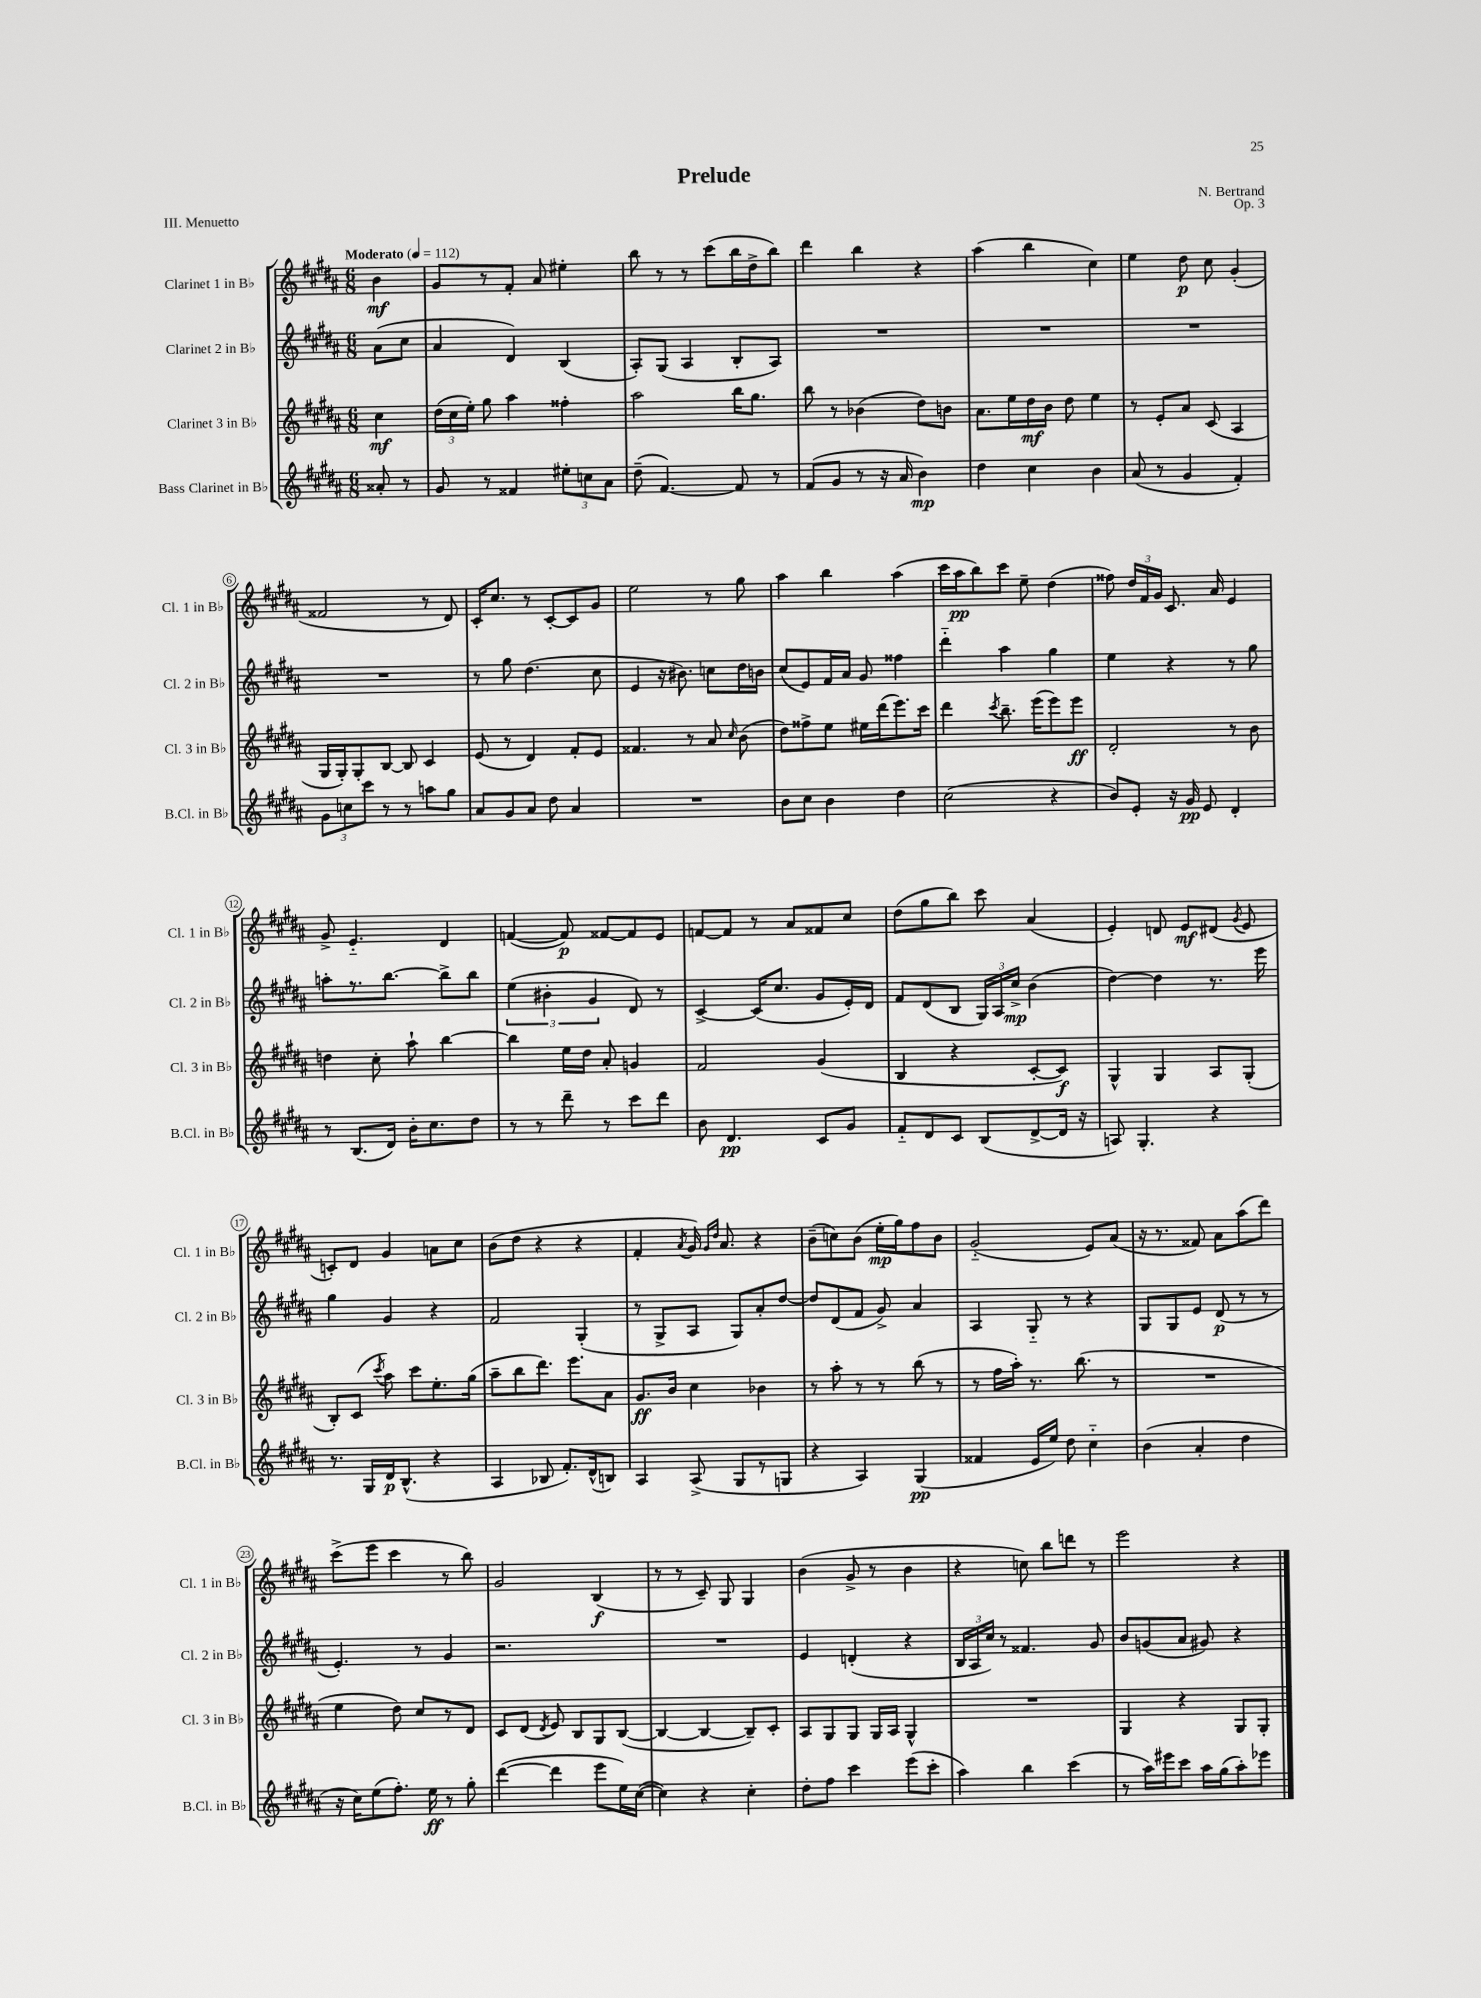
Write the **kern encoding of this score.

**kern	**dynam	**kern	**dynam	**kern	**dynam	**kern	**dynam
*part4	*part4	*part3	*part3	*part2	*part2	*part1	*part1
*staff4	*staff4	*staff3	*staff3	*staff2	*staff2	*staff1	*staff1
*I"Bass Clarinet in B♭	*	*I"Clarinet 3 in B♭	*	*I"Clarinet 2 in B♭	*	*I"Clarinet 1 in B♭	*
*I'B.Cl. in B♭	*	*I'Cl. 3 in B♭	*	*I'Cl. 2 in B♭	*	*I'Cl. 1 in B♭	*
*clefG2	*	*clefG2	*	*clefG2	*	*clefG2	*
*k[f#c#g#d#a#]	*	*k[f#c#g#d#a#]	*	*k[f#c#g#d#a#]	*	*k[f#c#g#d#a#]	*
*M6/8	*	*M6/8	*	*M6/8	*	*M6/8	*
*MM112	*	*MM112	*	*MM112	*	*MM112	*
=	=	=	=	=	=	=	=
!	!	!	!	!	!	!LO:TX:a:B:t=Moderato	!
8a##X'/	.	4cc#\	mf	(8a#\L	.	4b\	mf
8r	.	.	.	8cc#\J	.	.	.
=1	=1	=1	=1	=1	=1	=1	=1
8g#/	.	(24dd#\LL	.	4a#/	.	8g#/L	.
.	.	24cc#\	.	.	.	.	.
.	.	24ee'\JJ)	.	.	.	.	.
8r	.	8gg#\	.	.	.	8r	.
4f##X/	.	4aa#\	.	4d#/)	.	8f#'/J	.
.	.	.	.	.	.	8a#/	.
12ee#X'\L	.	4ff##X'\	.	(4B/	.	4ee#X'\	.
12ccn\	.	.	.	.	.	.	.
12a#\J	.	.	.	.	.	.	.
=2	=2	=2	=2	=2	=2	=2	=2
(8dd#~\	.	2aa#\	.	8A#'/L)	.	8bb\	.
[4.f#/)	.	.	.	(8G#/J	.	8r	.
.	.	.	.	4A#/	.	8r	.
.	.	.	.	.	.	(8ccc#\L	.
8f#/]	.	16bb\KL	.	8B'/L	.	16bb\L	.
.	.	8.gg#\J	.	.	.	16dd#^\J	.
8r	.	.	.	8A#/J)	.	8bb\J)	.
=3	=3	=3	=3	=3	=3	=3	=3
(8f#/L	.	8bb\	.	2.r	.	4ddd#\	.
8g#/J	.	8r	.	.	.	.	.
8r	.	(4b-X\	.	.	.	4bb\	.
16r	.	.	.	.	.	.	.
16a#/	.	.	.	.	.	.	.
4b\)	mp	8dd#\L)	.	.	.	4r	.
.	.	8bn\J	.	.	.	.	.
=4	=4	=4	=4	=4	=4	=4	=4
4dd#\	.	8.a#\L	.	2.r	.	(4aa#\	.
.	.	16ee\L	.	.	.	.	.
4cc#\	.	16dd#\	mf	.	.	4bb\	.
.	.	16b\JJ	.	.	.	.	.
.	.	8dd#\	.	.	.	.	.
4b\	.	4ee\	.	.	.	4cc#\)	.
=5	=5	=5	=5	=5	=5	=5	=5
(8a#/	.	8r	.	2.r	.	4ee\	.
8r	.	8e'/L	.	.	.	.	.
4g#/	.	8a#/J	.	.	.	8dd#\	p
.	.	(8c#/	.	.	.	8cc#\	.
4f#'/)	.	4A#/	.	.	.	(4g#'/	.
!!LO:LB:g=z
=6	=6	=6	=6	=6	=6	=6	=6
12g#\L	.	16G#/LL	.	2.r	.	2f##X/	.
.	.	16G#'/J)	.	.	.	.	.
12ccn\	.	.	.	.	.	.	.
.	.	8G#'/	.	.	.	.	.
12ccc#\J	.	.	.	.	.	.	.
8r	.	[8B/J	.	.	.	.	.
8r	.	8B/]	.	.	.	.	.
8aan\L	.	4c#/	.	.	.	8r	.
8gg#\J	.	.	.	.	.	8d#/)	.
=7	=7	=7	=7	=7	=7	=7	=7
8a#/L	.	(8e/	.	8r	.	16c#'/KL	.
.	.	.	.	.	.	8.cc#/J	.
8g#/	.	8r	.	8gg#\	.	.	.
8a#/J	.	4d#/)	.	(4.dd#\	.	8r	.
8dd#\	.	.	.	.	.	[8c#'/L	.
4a#/	.	8f#'/L	.	.	.	8c#/]	.
.	.	8e/J	.	8cc#\	.	8g#/J	.
=8	=8	=8	=8	=8	=8	=8	=8
2.r	.	4.f##X/	.	4e/	.	2ee\	.
.	.	.	.	16r	.	.	.
.	.	.	.	8.b#X\)	.	.	.
.	.	8r	.	.	.	.	.
.	.	8a#/	.	8ccn\L	.	8r	.
.	.	16qqcc#/	.	.	.	.	.
.	.	(8b\	.	16dd#\L	.	8gg#\	.
.	.	.	.	16bn\JJ	.	.	.
=9	=9	=9	=9	=9	=9	=9	=9
8b\L	.	8dd#\L)	.	(8cc#/L	.	4aa#\	.
8cc#\J	.	8ff##X^\	.	8e/)	.	.	.
4b\	.	8ee\J	.	16f#/L	.	4bb\	.
.	.	.	.	16a#/JJ	.	.	.
.	.	16ee#X\LL	.	8g#/	.	.	.
.	.	(16ddd#\J	.	.	.	.	.
4dd#\	.	8.eee\)	.	4ff##X\	.	(4aa#\	.
.	.	16ccc#\Jk	.	.	.	.	.
=10	=10	=10	=10	=10	=10	=10	=10
(2cc#\	.	4ddd#\	.	4ddd#\	.	16ccc#\LL	.
.	.	.	.	.	.	16aa#\J	pp
.	.	.	.	.	.	8bb\)	.
.	.	8qccc#/	.	.	.	.	.
.	.	8.bb~\	.	4aa#\	.	8ccc#\J	.
.	.	.	.	.	.	8ee~\	.
.	.	(16eee\KL	.	.	.	.	.
4r	.	8eee\)	.	4gg#\	.	(4dd#\	.
.	.	8eee\J	ff	.	.	.	.
=11	=11	=11	=11	=11	=11	=11	=11
8b/L)	.	2d#'/	.	4ee\	.	8ff##X\)	.
8e'/J	.	.	.	.	.	24dd#/LL	.
.	.	.	.	.	.	24f#/	.
.	.	.	.	.	.	24g#/JJ	.
16r	.	.	.	4r	.	8.c#/	.
16g#/	pp	.	.	.	.	.	.
8e/	.	.	.	.	.	.	.
.	.	.	.	.	.	16a#/	.
4d#'/	.	8r	.	8r	.	4e/	.
.	.	8b\	.	8gg#\	.	.	.
!!LO:LB:g=z
=12	=12	=12	=12	=12	=12	=12	=12
8r	.	4ddn\	.	8aan'\L	.	8g#^/	.
(8.B/L	.	.	.	8.r	.	4.e/	.
.	.	8cc#'\	.	.	.	.	.
16d#/Jk)	.	.	.	[8.bb\J	.	.	.
16b'\KL	.	8aa#`\	.	.	.	.	.
8.cc#\	.	.	.	.	.	.	.
.	.	[4bb\	.	8bb^\L]	.	4d#/	.
8dd#\J	.	.	.	8bb\J	.	.	.
=13	=13	=13	=13	=13	=13	=13	=13
8r	.	4bb\]	.	(6ee\	.	([4fn/	.
8r	.	.	.	.	.	.	.
.	.	.	.	6b#X'\	.	.	.
8ddd#~\	.	16ee\LL	.	.	.	8f/])	p
.	.	16dd#\JJ	.	.	.	.	.
.	.	.	.	6g#/	.	.	.
8r	.	8a#'/	.	.	.	[8f##X/L	.
8ccc#\L	.	4gn/	.	8d#/)	.	8f##/]	.
8ddd#\J	.	.	.	8r	.	8e/J	.
=14	=14	=14	=14	=14	=14	=14	=14
8b\	.	2f#/	.	[4c#^/	.	[8fn/L	.
4.d#/	pp	.	.	.	.	8f/J]	.
.	.	.	.	(16c#/KL]	.	8r	.
.	.	.	.	8.cc#/J	.	.	.
.	.	.	.	.	.	8a#/L	.
8c#/L	.	(4g#/	.	8g#/L	.	8f##X/	.
8g#/J	.	.	.	16e'/L)	.	8cc#/J	.
.	.	.	.	16d#/JJ	.	.	.
=15	=15	=15	=15	=15	=15	=15	=15
8f#/L	.	4B/	.	8f#/L	.	(8dd#\L	.
8d#/	.	.	.	(8d#/	.	8gg#\	.
8c#/J	.	4r	.	8B/J	.	8bb\J)	.
(8B/L	.	.	.	24G#/LL)	.	8ccc#\	.
.	.	.	.	24A#/	.	.	.
.	.	.	.	24cc#^/JJ	mp	.	.
[8d#^/	.	[8c#'/L	.	(4b\	.	(4a#/	.
16d#/Jk]	.	8c#/J])	f	.	.	.	.
16r	.	.	.	.	.	.	.
=16	=16	=16	=16	=16	=16	=16	=16
8An/)	.	4G#^^/	.	[4dd#\)	.	4e'/)	.
4.G#'/	.	.	.	.	.	.	.
.	.	4G#/	.	4dd#\]	.	8dn/	.
.	.	.	.	.	.	8e/L	mf
4r	.	8A#/L	.	8.r	.	(8d#X/J	.
.	.	.	.	.	.	8qg#/	.
.	.	(8G#'/J	.	.	.	8e/	.
.	.	.	.	16eee\	.	.	.
!!LO:LB:g=z
=17	=17	=17	=17	=17	=17	=17	=17
8.r	.	8B'/L)	.	4gg#\	.	8cn'/L)	.
.	.	(8c#/J	.	.	.	8d#/J	.
16G#/LL	.	.	.	.	.	.	.
.	.	8qccc#/	.	.	.	.	.
16d#/J	p	8aa#\)	.	4g#/	.	4g#/	.
(8.B^^/J	.	.	.	.	.	.	.
.	.	8ccc#\L	.	.	.	.	.
4r	.	8.ee'\	.	4r	.	8an\L	.
.	.	.	.	.	.	8cc#\J	.
.	.	(16gg#\Jk	.	.	.	.	.
=18	=18	=18	=18	=18	=18	=18	=18
4A#/	.	8aa#~\L	.	2f#/	.	(8b\L	.
.	.	8bb\	.	.	.	8dd#\J	.
8B-X/	.	8.ddd#\J)	.	.	.	4r	.
8.f#'/L)	.	.	.	.	.	.	.
.	.	8.eee\L	.	.	.	.	.
.	.	.	.	(4G#'/	.	4r	.
(16d#^^/k	.	.	.	.	.	.	.
8Bn/J)	.	8a#\J	.	.	.	.	.
=19	=19	=19	=19	=19	=19	=19	=19
4A#/	.	8.g#/L	ff	8r	.	4f#'/	.
.	.	.	.	8G#^/L	.	.	.
.	.	16b/Jk	.	.	.	.	.
.	.	.	.	.	.	8qa#/	.
(8A#^/	.	4cc#\	.	8A#/J	.	16g#/)	.
.	.	.	.	.	.	16qqg#/LL	.
.	.	.	.	.	.	16qqdd#/JJ	.
.	.	.	.	.	.	8.a#/	.
8G#/L	.	.	.	8G#/L)	.	.	.
8r	.	4b-X\	.	8a#'/	.	4r	.
8Gn/J	.	.	.	[8dd#/J	.	.	.
=20	=20	=20	=20	=20	=20	=20	=20
4r	.	8r	.	8dd#/L]	.	(8b~\L	.
.	.	8aa#'\	.	(8d#/	.	8ccn\)	.
4A#/)	.	8r	.	8f#/J	.	(8b\J	.
.	.	8r	.	8g#^/)	.	16ee'\LL	mp
.	.	.	.	.	.	16gg#\J)	.
(4G#/	pp	(8bb\	.	4a#/	.	8ff#\	.
.	.	8r	.	.	.	8b\J	.
=21	=21	=21	=21	=21	=21	=21	=21
4f##X/	.	8r	.	4A#/	.	(2g#/	.
.	.	16ff#\LL	.	.	.	.	.
.	.	16aa#'\JJ)	.	.	.	.	.
16e/LL	.	8.r	.	8G#/	.	.	.
16ee/JJ)	.	.	.	.	.	.	.
8dd#\	.	.	.	8r	.	.	.
.	.	(8.bb\	.	.	.	.	.
4cc#\	.	.	.	4r	.	8e/L)	.
.	.	8r	.	.	.	(8a#/J	.
=22	=22	=22	=22	=22	=22	=22	=22
(4b\	.	2.r	.	8G#/L	.	16r	.
.	.	.	.	.	.	8.r	.
.	.	.	.	8G#/	.	.	.
4a#'/	.	.	.	8e/J	.	8f##X/)	.
.	.	.	.	(8d#/	p	8a#\L	.
4dd#\	.	.	.	8r	.	(8aa#\	.
.	.	.	.	8r	.	8ddd#\J)	.
!!LO:LB:g=z
=23	=23	=23	=23	=23	=23	=23	=23
16r	.	4ee\	.	4.e'/)	.	(8ccc#^\L	.
16cc#\KL)	.	.	.	.	.	.	.
(8ee\	.	.	.	.	.	8eee\J	.
8.ff#'\J)	.	8dd#\)	.	.	.	4ccc#\	.
.	.	8cc#/L	.	8r	.	.	.
16ee\	ff	.	.	.	.	.	.
8r	.	8r	.	4g#/	.	8r	.
8gg#'\	.	8d#/J	.	.	.	8bb\)	.
=24	=24	=24	=24	=24	=24	=24	=24
([4ddd#\	.	8c#/L	.	2.r	.	2g#/	.
.	.	(8d#/J	.	.	.	.	.
.	.	8qd#/	.	.	.	.	.
4ddd#\]	.	8e/)	.	.	.	.	.
.	.	8B/L	.	.	.	.	.
8eee\L	.	8G#/	.	.	.	(4B/	f
16ee\L)	.	([8B/J	.	.	.	.	.
([16cc#\JJ	.	.	.	.	.	.	.
=25	=25	=25	=25	=25	=25	=25	=25
4cc#\])	.	4B/_	.	2.r	.	8r	.
.	.	.	.	.	.	8r	.
4r	.	4B/_	.	.	.	8c#~/)	.
.	.	.	.	.	.	8G#/	.
4cc#'\	.	8B~/L])	.	.	.	4G#/	.
.	.	8c#'/J	.	.	.	.	.
=26	=26	=26	=26	=26	=26	=26	=26
8dd#'\L	.	8A#/L	.	4e/	.	(4b\	.
8ff#\J	.	8G#/	.	.	.	.	.
4ccc#\	.	8G#/J	.	(4dn'/	.	8g#^/	.
.	.	16G#/LL	.	.	.	8r	.
.	.	16A#/JJ	.	.	.	.	.
(8eee\L	.	4G#^^/	.	4r	.	4b\	.
8ccc#'\J	.	.	.	.	.	.	.
=27	=27	=27	=27	=27	=27	=27	=27
4aa#\)	.	2.r	.	24B/LL	.	4r	.
.	.	.	.	24A#/	.	.	.
.	.	.	.	24cc#/JJ)	.	.	.
.	.	.	.	8r	.	.	.
4bb\	.	.	.	4.f##X/	.	8ccn\)	.
.	.	.	.	.	.	8bb\L	.
(4ccc#\	.	.	.	.	.	8dddn\J	.
.	.	.	.	8g#/	.	8r	.
=28	=28	=28	=28	=28	=28	=28	=28
8r	.	4G#/	.	8b/L	.	2eee\	.
16aa#\LL)	.	.	.	(8gn/	.	.	.
16eee#X\J	.	.	.	.	.	.	.
8ccc#\J	.	4r	.	8a#/J	.	.	.
16aa#\LL	.	.	.	8g#X/)	.	.	.
(16gg#\J	.	.	.	.	.	.	.
8aa#'\)	.	8G#/L	.	4r	.	4r	.
8eee-X\J	.	8G#'/J	.	.	.	.	.
==	==	==	==	==	==	==	==
*-	*-	*-	*-	*-	*-	*-	*-
